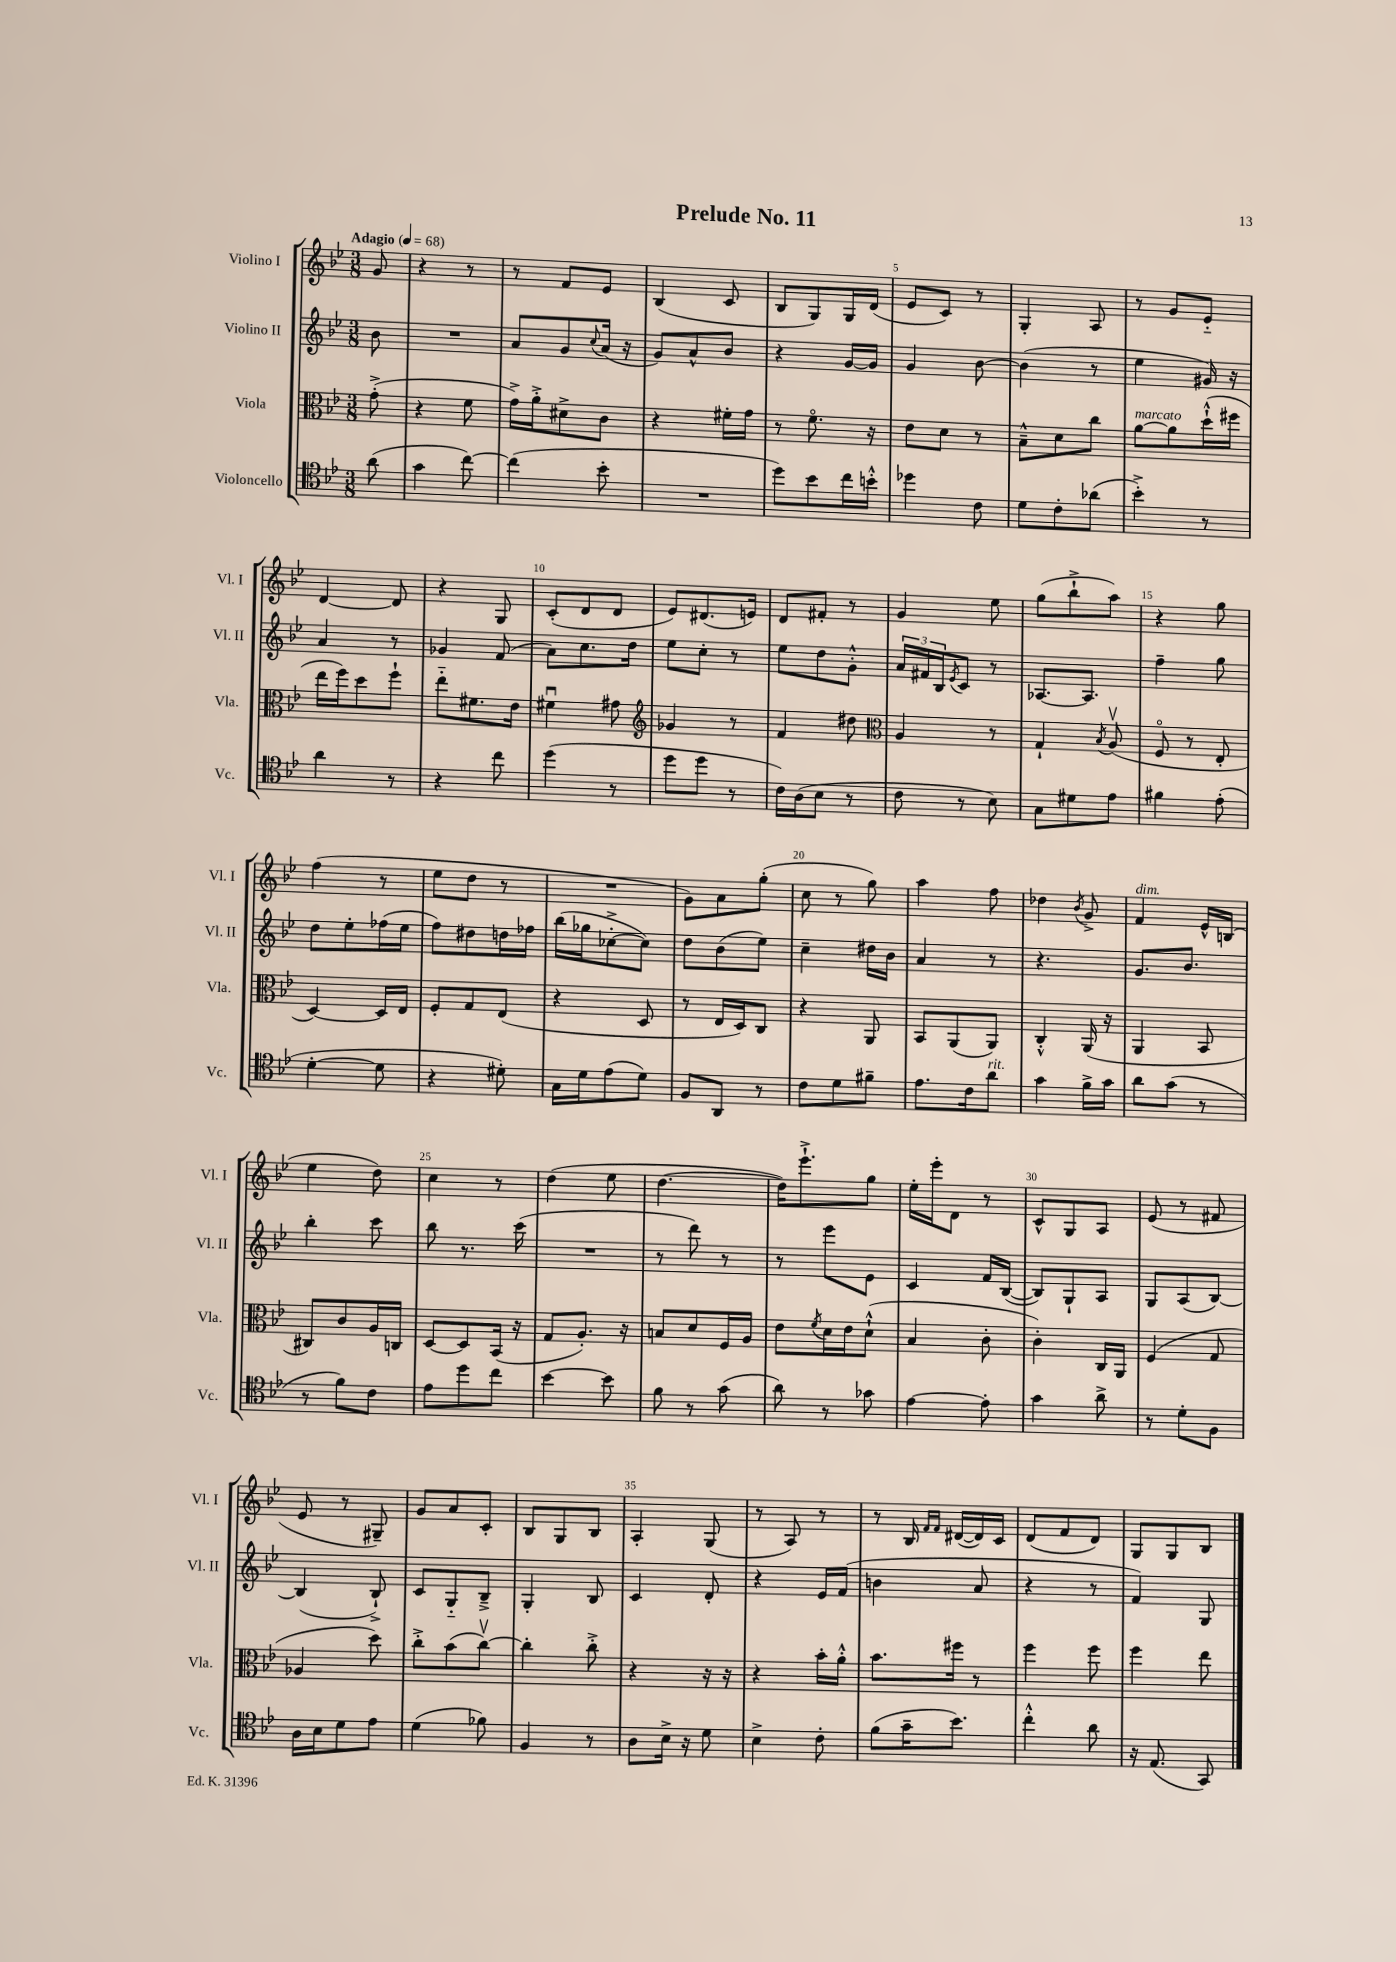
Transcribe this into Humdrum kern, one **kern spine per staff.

**kern	**kern	**kern	**kern
*staff4	*staff3	*staff2	*staff1
*clefC4	*clefC3	*clefG2	*clefG2
*k[b-e-]	*k[b-e-]	*k[b-e-]	*k[b-e-]
*M3/8	*M3/8	*M3/8	*M3/8
*MM68	*MM68	*MM68	*MM68
(8a\	(8g'^\	8b-\	8g/
=	=	=	=
4g\	4r	4.r	4r
[8cc\)	8f\	.	8r
=	=	=	=
(4cc\]	16g^\LL)	8a/L	8r
.	16a'^\J	.	.
.	8d#^\	8g/	8f/L
.	.	8qqcc/	.
8b-'\	8c\J	(16a/Jk	8e-/J
.	.	16r	.
=	=	=	=
4.r	4r	8g/L)	(4B-/
.	.	8a^^/	.
.	16f#'\LL	8b-/J	8c/
.	16g\JJ	.	.
=	=	=	=
8dd\L)	8r	4r	8B-/L
8b-\	8.fo\	.	8G/)
16cc\L	.	[16g/LL	16G/L
16b'^^\JJ	16r	16g/]JJ	(16d/JJ
=	=	=	=
4dd-\	8e-\L	4g/	8e-/L
.	8d\J	.	8c/J)
8c\	8r	[8b-\	8r
=	=	=	=
8d\L	8B-~^^\L	(4b-\]	4G'/
8c'\	8d\	.	.
(8a-\J	8cc\J	8r	8A/
=	=	=	=
4b-'^\)	[8a\L	4ee-\	8r
.	8a\]	.	8g/L
8r	(16dd`^^\L	16g#/)	8e-'~/J
.	16ff#\JJ	16r	.
=	=	=	=
4a\	16ee-\LL	4a/	[4d/
.	16ff\J)	.	.
.	8dd\	.	.
8r	8ff`\J	8r	8d/]
=	=	=	=
4r	8ee-'~\L	4g-/	4r
.	8.f#\	.	.
8cc\	.	(8f/	8G/
.	16e-\Jk	.	.
=	=	=	=
(4dd\	4f#u\	8a\L)	(8c'/L
.	.	8.cc\	8d/
8r	8g#\	.	8d/J
.	.	16dd\Jk	.
=	=	=	=
*	*clefG2	*	*
8dd\L	4g-/	8ee-\L	8e-/L)
8dd\J	.	8cc'\J	(8.d#/
8r	8r	8r	.
.	.	.	16e/Jk)
=	=	=	=
16c\LL)	4f/	8ee-\L	8d/L
(16A\J	.	.	.
8B-\J	.	8dd\	8f#'/J
8r	8dd#\	8g'^^\J	8r
=	=	=	=
*	*clefC3	*	*
8c\	4A/	24a/LL	4g/
.	.	24f#/	.
.	.	24B-/J	.
.	.	8qe-/	.
8r	.	8c/J	.
8B-\)	8r	8r	8ee-\
=	=	=	=
8G\L	4G`/	[8.A-/L	(8gg\L
8d#\	.	.	8bb-`^\
.	.	8.A-/]J	.
.	8qB-/	.	.
8e-\J	(8Av/	.	8aa\J)
=	=	=	=
4f#\	8Fo/	4ff~\	4r
.	8r	.	.
(8e-'\	8E-'/	8gg\	8gg\
=	=	=	=
[4d'\	[4D/)	8dd\L	(4ff\
.	.	8ee-'\	.
8d\]	16D/]LL	(16ff-\L	8r
.	16E-/JJ	16ee-\JJ	.
=	=	=	=
4r	8F'/L	8ff\L)	8ee-\L
.	8G/	8dd#\	8dd\J
8d#'\)	(8E-/J	16dd\L	8r
.	.	16ff-\JJ	.
=	=	=	=
16G\LL	4r	(16bb-\LL	4.r
16d\J	.	16gg-\J	.
(8e-\	.	[8cc-'^\	.
8d\J)	8D/	8cc-\]J)	.
=	=	=	=
8F/L	8r	8dd\L	8g\L)
8AA/J	16E-/LL	(8b-\	8a\
.	16D/J)	.	.
8r	8C/J	8ee-\J)	(8gg'\J
=	=	=	=
8c\L	4r	4cc~\	8cc\
8d\	.	.	8r
8f#~\J	8AA/	16dd#\LL	8gg\)
.	.	16b-\JJ	.
=	=	=	=
8.e-\L	8BB-/L	4a/	4aa\
.	(8AA/	.	.
16c\k	.	.	.
8a\J	8AA/J)	8r	8ff\
=	=	=	=
4g\	4C'^^/	4.r	4dd-\
.	.	.	8qb-/
16f^\LL	(16AA/	.	8g^/
16g\JJ	16r	.	.
=	=	=	=
8a\L	4AA/	8.g/L	4f/
(8g\J	.	.	.
.	.	8.b-/J	.
8r	8BB-/	.	16e-^^/LL
.	.	.	(16B/JJ
=	=	=	=
8r	8C#/L)	4bb-'\	4ee-\
8f\L)	8c/	.	.
8c\J	16A/L	8ccc\	8dd\)
.	16C/JJ	.	.
=	=	=	=
8e-\L	[8D/L	8bb-\	4cc\
8dd\	8D/]	8.r	.
8cc\J	(16BB-/Jk	.	8r
.	16r	(16ccc\	.
=	=	=	=
[4b-\	8G/L	4.r	(4dd\
.	8.A'/J)	.	.
8b-\]	.	.	8ee-\
.	16r	.	.
=	=	=	=
8f\	8B/L	8r	[4.dd\
8r	8d/	8ddd\)	.
(8g\	16F/L	8r	.
.	16A/JJ	.	.
=	=	=	=
8a\)	8e-\L	8r	16dd\]LK)
.	.	.	8.eee-`^\
.	8qf/	.	.
8r	16d\L	8eee-\L	.
.	16e-\J	.	.
8g-\	(8d`^^\J	8e-\J	8gg\J
=	=	=	=
[4e-\	4B-/	4c/	16ee-'\LL
.	.	.	16eee-'\J
.	.	.	8d\J
8e-'\]	8c'\	16f/LL	8r
.	.	([16B-/JJ	.
=	=	=	=
4g\	4c'\)	8B-/]L)	8c^^/L
.	.	8G`/	8G/
8a^\	16C/LL	8A/J	8A/J
.	16AA/JJ	.	.
=	=	=	=
8r	(4F/	8G/L	(8e-/
8d'\L	.	(8A/	8r
8F\J	8G/	[8B-/J)	8f#/
=	=	=	=
16A\LL	4A-/	(4B-/]	8e-/
16B-\J	.	.	.
8d\	.	.	8r
8e-\J	8dd\)	8B-`^/)	8G#~/)
=	=	=	=
(4d\	8cc'^\L	8c/L	8g/L
.	(8b-\	8G'~/	8a/
8f-\)	[8ccv\J)	8B-~^/J	8c'/J
=	=	=	=
4F/	4cc'\]	4G'/	8B-/L
.	.	.	8G/
8r	8cc'^\	8B-/	8B-/J
=	=	=	=
8A\L	4r	4c/	4A'/
16B-^\Jk	.	.	.
16r	.	.	.
8d\	16r	8d'/	(8G/
.	16r	.	.
=	=	=	=
4B-^\	4r	4r	8r
.	.	.	8A/)
8c'\	16b-'\LL	16e-/LL	8r
.	16a'^^\JJ	(16f/JJ	.
=	=	=	=
(8f\L	8.b-\L	4b\	8r
16g~\K	.	.	16B-/
.	.	.	16qqf/LL
.	.	.	16qqf/JJ
8.b-\J)	16ff#\Jk	.	([16d#/LL
.	8r	8a/	16d#/])
.	.	.	16c/JJ
=	=	=	=
4cc'^^\	4ff\	4r	(8d/L
.	.	.	8f/
8a\	8ff\	8r	8d/J)
=	=	=	=
16r	4ff\	4f/)	8G/L
(8.E-/	.	.	.
.	.	.	8G/
8GG/)	8ee-\	8G/	8B-/J
==	==	==	==
*-	*-	*-	*-
